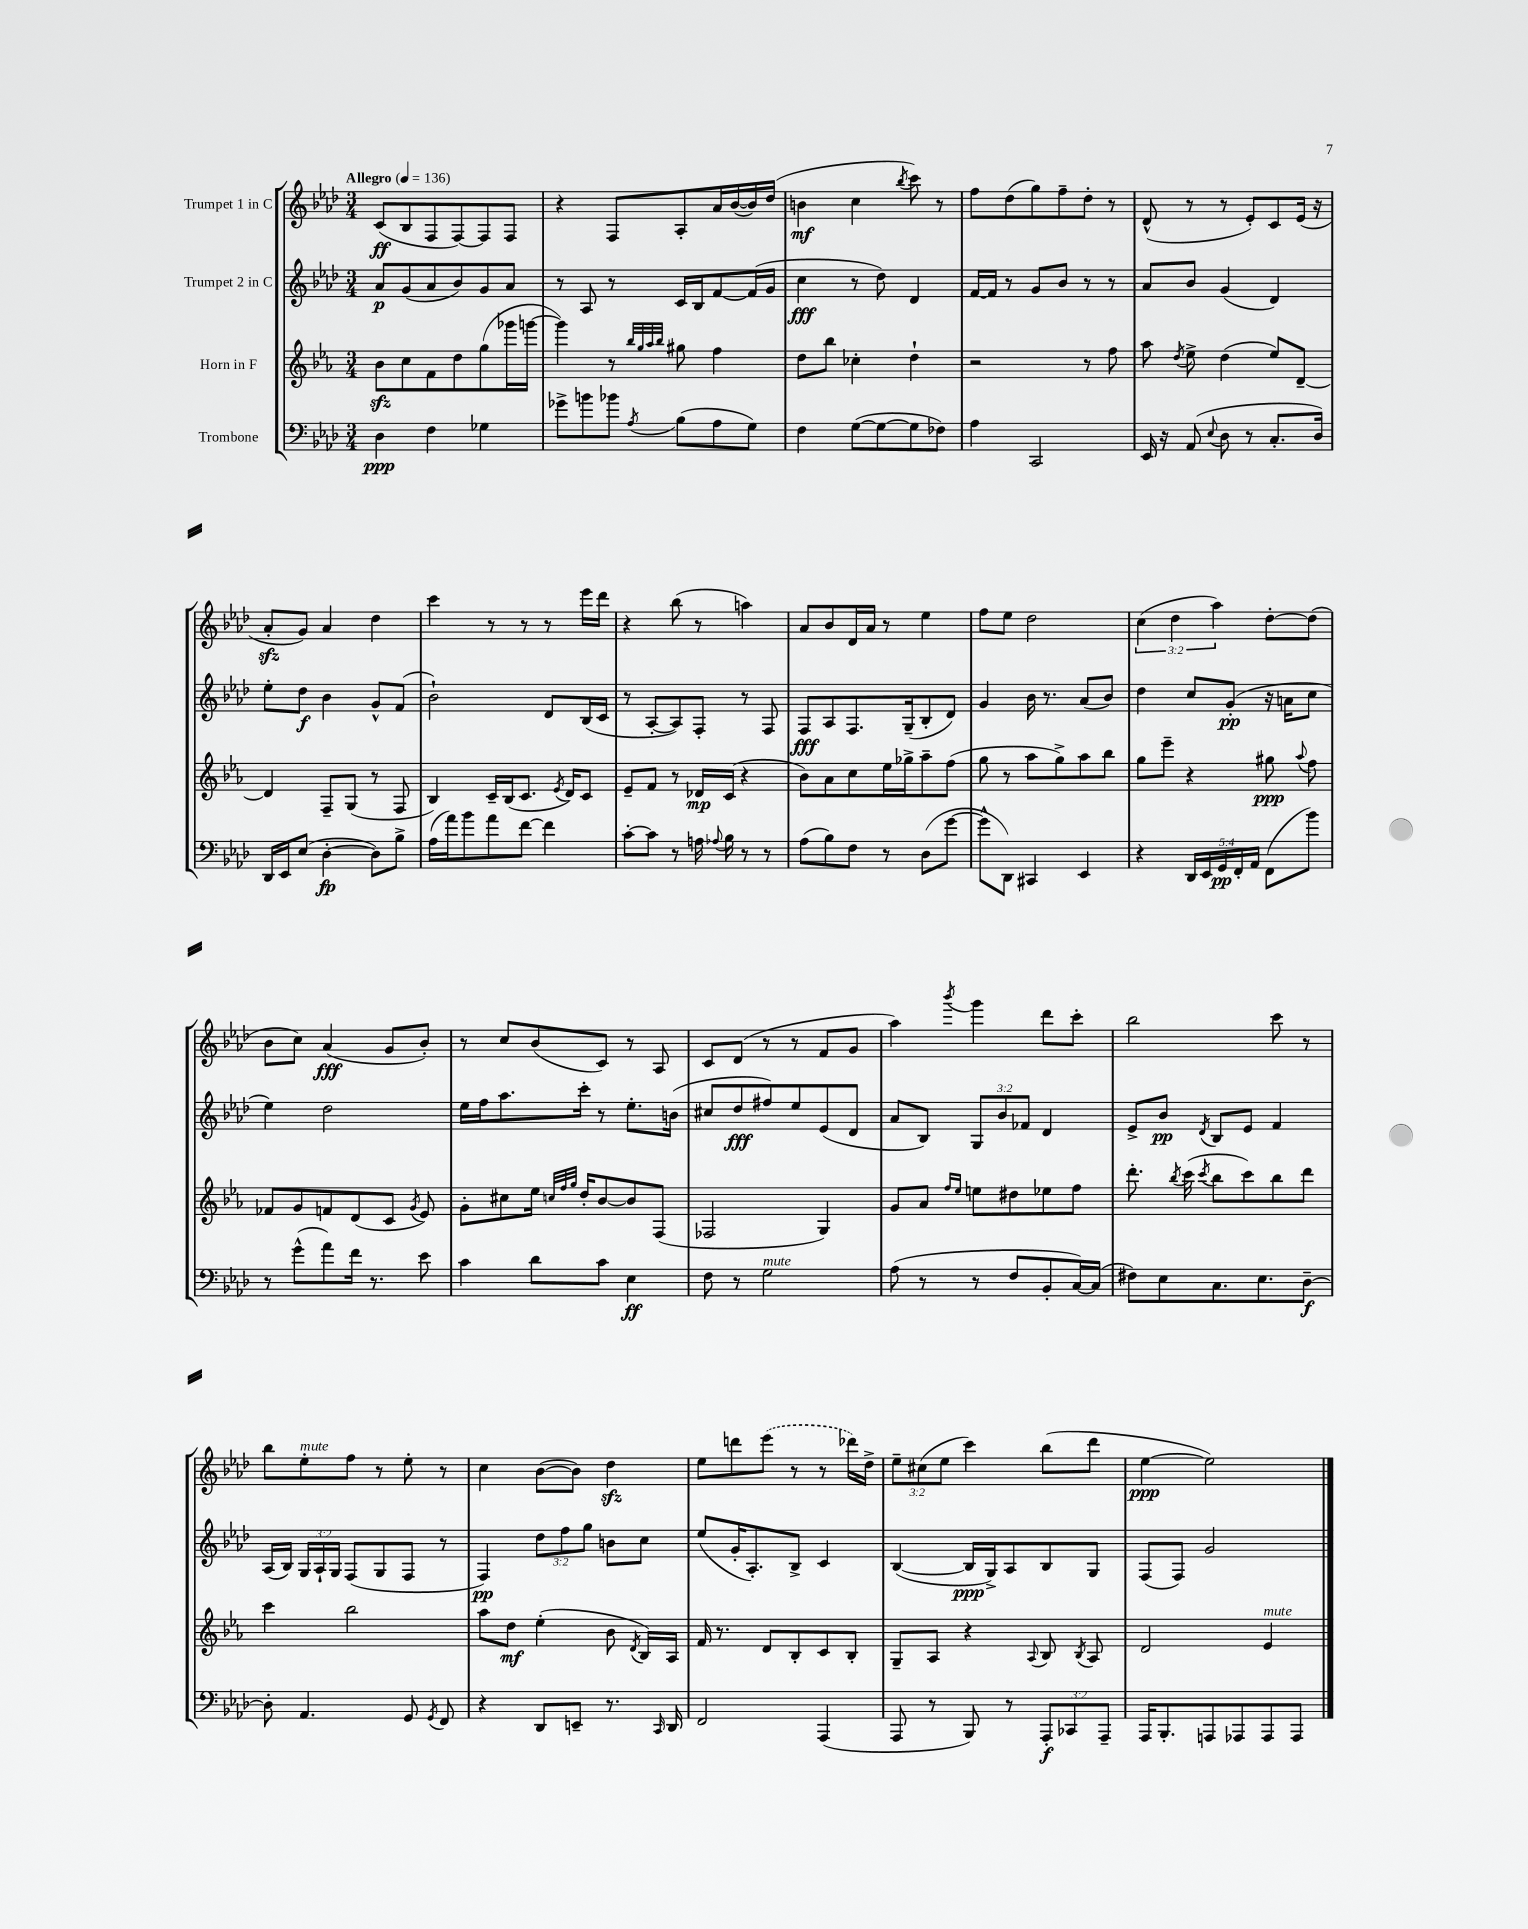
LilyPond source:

<<
\new StaffGroup <<
\new Staff = "s0" \with { instrumentName = "Trumpet 1 in C" } {
    \clef treble \key aes \major \numericTimeSignature \time 3/4 \override Staff.TupletNumber.text = #tuplet-number::calc-fraction-text \tempo "Allegro" 4 = 136
    \autoBeamOff c'8[\ff( bes8 f8 f8~) f8 f8] |
    r4 f8[ aes8-. aes'16 bes'16~( bes'16) des''16]( |
    b'4\mf c''4 \acciaccatura { bes''8 } c'''8) r8 |
    f''8[ des''8( g''8) f''8-- des''8]-. r8 |
    des'8-^( r8 r8 ees'8[-.) c'8 ees'16]( r16 |
    aes'8[-.\sfz g'8]) aes'4 des''4 |
    c'''4 r8 r8 r8 ees'''16[ des'''16] |
    r4 bes''8( r8 a''4) |
    aes'8[ bes'8 des'16 aes'16] r8 ees''4 |
    f''8[ ees''8] des''2 |
    \tuplet 3/2 { c''4( des''4 aes''4) } des''8[~-. des''8]( |
    bes'8[ c''8]) aes'4\fff( g'8[ bes'8]-.) |
    r8 c''8[ bes'8( c'8]) r8 aes8 |
    c'8[ des'8]( r8 r8 f'8[ g'8] |
    aes''4) \acciaccatura { bes'''8 } g'''4 des'''8[ c'''8]-. |
    bes''2 c'''8 r8 |
    bes''8[ ees''8-.^\markup { \italic "mute" } f''8] r8 ees''8-. r8 |
    c''4 bes'8[~( bes'8]) des''4\sfz |
    ees''8[ d'''8 \once \slurDashed ees'''8]( r8 r8 des'''16[) des''16]-> |
    \tuplet 3/2 { ees''8[-- cis''8( ees''8] } c'''4) bes''8[( des'''8] |
    ees''4~\ppp ees''2) \bar "|." |
}
\new Staff = "s1" \with { instrumentName = "Trumpet 2 in C" } {
    \clef treble \key aes \major \numericTimeSignature \time 3/4 \override Staff.TupletNumber.text = #tuplet-number::calc-fraction-text
    \autoBeamOff aes'8[\p g'8( aes'8 bes'8) g'8 aes'8] |
    r8 aes8 r8 c'16[ bes16 f'8~ f'16( g'16] |
    c''4\fff r8 des''8) des'4 |
    f'16[~ f'16] r8 g'8[ bes'8] r8 r8 |
    aes'8[ bes'8] g'4( des'4) |
    ees''8[-. des''8]\f bes'4 g'8[-^ f'8]( |
    bes'2-!) des'8[ bes16( c'16] |
    r8 aes8[~-. aes8) f8]-. r8 f8 |
    f8[\fff aes8 f8. g16--( bes8-. des'8]) |
    g'4 bes'16 r8. aes'8[( bes'8]) |
    des''4 c''8[ g'8]-.\pp( r16 a'16[ c''8] |
    ees''4) des''2 |
    ees''16[ f''16 aes''8. c'''16]-. r8 ees''8.[-. b'16]( |
    cis''8[ des''8\fff fis''8) ees''8 ees'8( des'8] |
    aes'8[ bes8]) \tuplet 3/2 { g8[ bes'8 fes'8] } des'4 |
    ees'8[-> bes'8]\pp \acciaccatura { des'8 } bes8[ ees'8] f'4 |
    aes16[( bes16]) \tuplet 3/2 { g16[ aes16-! g16] } f8[( g8 f8] r8 |
    f4\pp) \tuplet 3/2 { des''8[ f''8 g''8] } b'8[ c''8] |
    ees''8[( g'16-. aes8.-.) bes8]-> c'4 |
    bes4~( bes16[\ppp g16->) aes8 bes8 g8] |
    f8[( f8]) g'2 \bar "|." |
}
\new Staff = "s2" \with { instrumentName = "Horn in F" } {
    \clef treble \key ees \major \numericTimeSignature \time 3/4
    \autoBeamOff bes'8[\sfz c''8 f'8 d''8 g''8( ges'''16 g'''16]~ |
    g'''4) r8 \grace { bes''32[ g''32 aes''32 bes''32] } gis''8 f''4 |
    d''8[ bes''8] ces''4-. d''4-! |
    r2 r8 f''8 |
    aes''8 \acciaccatura { d''8 } ees''8-> d''4( ees''8[) d'8]~-- |
    d'4 f8[-- g8]( r8 f8 |
    bes4) c'16[-- bes16( c'8.] \acciaccatura { ees'8 } d'16[) c'8] |
    ees'8[-- f'8] r8 des'16[\mp c'16]( r4 |
    bes'8[) aes'8 c''8 ees''16 ges''16-> aes''8-- f''8]( |
    g''8 r8 aes''8[ g''8->) aes''8 bes''8] |
    g''8[ ees'''8]-- r4 gis''8\ppp \appoggiatura { aes''8 } f''8 |
    fes'8[ g'8 f'8 d'8( c'8] \acciaccatura { g'8 } ees'8) |
    g'8[-. cis''8 ees''16] \grace { c''32[ f''32 g''32] } d''16[-. bes'8~ bes'8 f8]( |
    fes2 g4) |
    g'8[ aes'8] \grace { f''16[ ees''16] } e''8[ dis''8 ees''8 f''8] |
    d'''8.-. \acciaccatura { bes''8 } c'''16( \acciaccatura { c'''8 } bes''8[ c'''8) bes''8 d'''8] |
    c'''4 bes''2 |
    aes''8[ d''8]\mf ees''4-.( bes'8 \acciaccatura { d'8 } bes16[) aes16] |
    f'16 r8. d'8[ bes8-. c'8 bes8]-. |
    g8[-- aes8] r4 \appoggiatura { aes8 } bes8 \acciaccatura { bes8 } aes8 |
    d'2 ees'4^\markup { \italic "mute" } \bar "|." |
}
\new Staff = "s3" \with { instrumentName = "Trombone" } {
    \clef bass \key aes \major \numericTimeSignature \time 3/4 \override Staff.TupletNumber.text = #tuplet-number::calc-fraction-text
    \autoBeamOff des4\ppp f4 ges4 |
    ges'8[-> b'8 bes'8] \acciaccatura { aes8 } bes8[( aes8 g8]) |
    f4 g8[~( g8~ g8 fes8]) |
    aes4 c,2 |
    ees,16 r16 aes,8( \appoggiatura { ees8 } des8 r8 c8.[-. des16]) |
    des,16[ ees,16 ees8]( des4~-.\fp des8[) bes8]-> |
    aes16[( aes'16) bes'8 aes'8 f'8]~ f'4 |
    c'8[~-. c'8] r8 a16 \appoggiatura { aes8 } bes16 r8 r8 |
    aes8[( bes8) f8] r8 des8[( g'8]~ |
    g'8[-^ des,8]) cis,4 ees,4 |
    r4 \tuplet 5/4 { des,16[ ees,16 g,16\pp f,16-. aes,16] } f,8[( bes'8]) |
    r8 g'8[-^( aes'8) f'16] r8. ees'8 |
    c'4 des'8[ c'8] ees4\ff |
    f8 r8 g2^\markup { \italic "mute" } |
    aes8( r8 r8 f8[ bes,8-. c16~) c16]( |
    fis8[) ees8 c8. ees8. des8]~--\f |
    des8-. aes,4. g,8 \acciaccatura { g,8 } f,8 |
    r4 des,8[ e,8]-- r8. \grace { c,16 } des,16 |
    f,2 aes,,4( |
    aes,,8 r8 bes,,8) r8 \tuplet 3/2 { aes,,8[-.\f ces,8 aes,,8]-- } |
    aes,,16[ bes,,8.-. a,,8 aes,,8 aes,,8 aes,,8] \bar "|." |
}
>>
>>
\layout { \context { \Score \remove "Bar_number_engraver" } }
